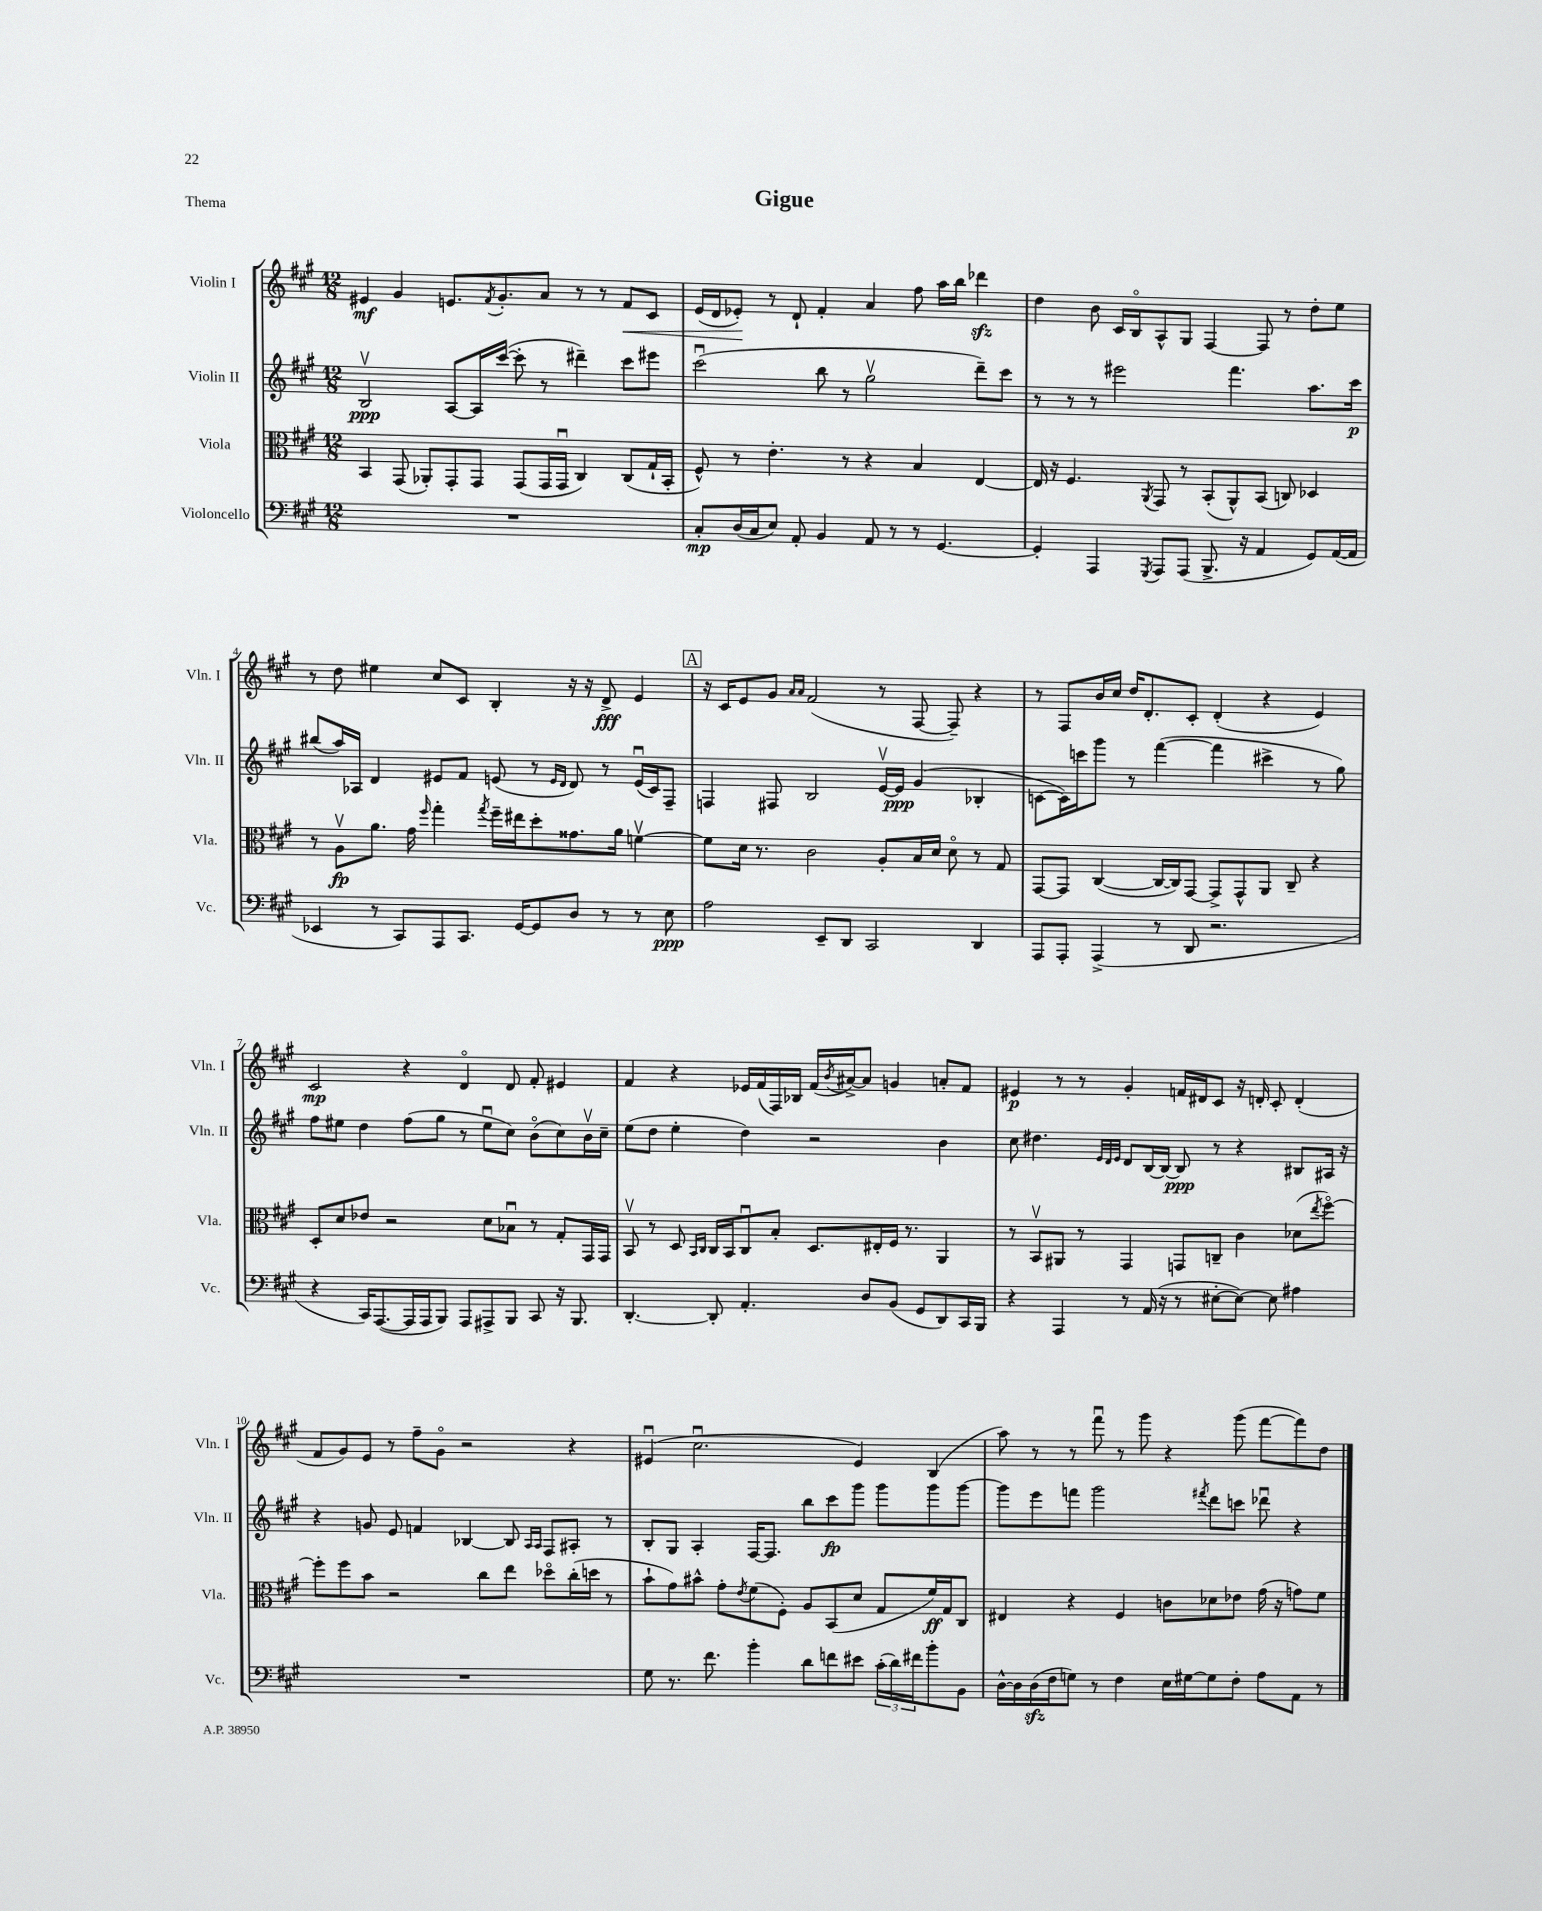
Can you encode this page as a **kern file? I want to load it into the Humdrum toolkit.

**kern	**kern	**kern	**kern
*staff4	*staff3	*staff2	*staff1
*clefF4	*clefC3	*clefG2	*clefG2
*k[f#c#g#]	*k[f#c#g#]	*k[f#c#g#]	*k[f#c#g#]
*M12/8	*M12/8	*M12/8	*M12/8
1.r	4BB/	2Bv/	4e#/
.	(8GG#/	.	4g#/
.	8AA-'/L)	.	.
.	8GG#'/	[8A/L	8.e/L
.	8GG#/J	16A/]L	.
.	.	.	8qf#/
.	.	([16ccc#/JJ	8.g#'/
.	(8GG#/L	8ccc#'\]	.
.	16GG#/L	8r	8a/J
.	16GG#u/JJ	.	.
.	4C#/)	4ddd#~\)	8r
.	.	.	8r
.	(8C#/L	8ccc#\L	8f#/L
.	16G#`/L	8eee#\J	8c#/J
.	16BB'/JJ	.	.
=	=	=	=
8C#'/L	8F#^^/)	(2ccc#u\	(16e/LL
.	.	.	16d/J
(16D/L	8r	.	8e-'/J)
16C#/J	.	.	.
8E/J)	4.e'\	.	8r
8AA'/	.	.	8d`/
4BB/	.	8bb\	4f#'/
.	8r	8r	.
8AA/	4r	2gg#v\	4a/
8r	.	.	.
8r	4B/	.	8ff#\
[4.GG#/	.	.	16aa\LL
.	.	.	16bb\JJ
.	[4E/	8ddd~\L)	4ddd-\
.	.	8ccc#\J	.
=	=	=	=
4GG#'/]	16E/]	8r	4dd\
.	16r	.	.
.	4.F#/	8r	.
4AAA/	.	8r	8b\
.	.	2eee#\	16c#/LL
.	.	.	16Bo/J
8qGGG#/	8qAA/	.	.
8AAA/L	8GG#/	.	8A^^/
(8AAA/J	8r	.	8G#/J
8.BBB^/	(8BB'/L	.	[4F#/
.	8AA^^/)	4.fff#\	.
16r	.	.	.
4AA/	(8BB/J	.	8F#/]
.	8C/)	.	8r
8GG#/L)	4D-/	8.aa\L	8dd'\L
([16AA/L	.	.	8ee\J
16AA/]JJ	.	16ccc#\Jk	.
=	=	=	=
4EE-/	8r	(8bb#/L	8r
.	8Av\L	16aa/L)	8dd\
.	.	16A-/JJ	.
8r	8.a\J	4d/	4ee#\
8CC#/L)	.	.	.
.	16g#\	.	.
.	16qqff#/	.	.
8AAA/	4gg#'\	8e#/L	8cc#/L
8.CC#/J	.	8f#/J	8c#/J
.	8qgg#/	.	.
.	16ff#~\LL	(8e/	4B'/
[16GG#/LK	16ee#\J	.	.
8GG#/]	8dd'\	8r	.
.	.	16qqe/LL	.
.	.	16qqd/JJ	.
8D/J	8.g##\	8d/)	16r
.	.	.	16r
8r	.	8r	8d^/
.	16a\Jk	.	.
8r	[4fv\	(16eu/LL	4e/
.	.	16c#/J)	.
8E\	.	8F#~/J	.
=	=	=	=
2A\	8f\]L	4F/	16r
.	.	.	16c#/LK
.	16d\Jk	.	8e/
.	8.r	.	.
.	.	8F#/	8g#/J
.	.	.	16qqa/LL
.	.	.	16qqa/JJ
.	2c#\	2B/	(2f#/
8EE~/L	.	.	.
8DD/J	.	.	.
2CC#/	.	.	.
.	8A'/L	[16ev/LL	8r
.	.	16e/]JJ	.
.	16B/L	(4g#/	[8F#/
.	16d/JJ	.	.
.	8do\	.	8F#~/])
4DD/	8r	4B-'/	4r
.	8G#/	.	.
=	=	=	=
8AAA/L	[8GG#/L	[8c\L	8r
8AAA'/J	8GG#/]J	16c\]L)	8F#/L
.	.	16ccc\J	.
(4AAA^/	([4C#/	8ggg#\J	16b/L
.	.	.	16cc#/JJ
.	.	8r	16dd/LK
.	.	.	8.d'/
8r	16C#/_LL	([4fff#\	.
.	16C#/]J)	.	.
8DD/	[8GG#/J	.	8c#'/J
2.r	8GG#^/]L	4fff#\]	(4d'/
.	8GG#^^/	.	.
.	8AA/J	4ccc#^\	4r
.	8C#~/	.	.
.	4r	8r	4e/)
.	.	8gg#\)	.
=	=	=	=
4r	8D'/L	8ff#\L	2c#/
.	8d/	8ee#\J	.
16CC#/LK)	8e-/J	4dd\	.
([8.AAA/	.	.	.
.	2r	.	.
16AAA/]L	.	(8ff#\L	4r
16AAA/J	.	.	.
8BBB/J)	.	8gg#\J	.
8AAA/L	.	8r	4do/
8AAA#^/	8d\L	8ee#u\L	.
8BBB/J	8B-u\J	8cc#\J)	8d/
8CC#/	8r	(8bo\L	8f#'/
16r	8G#'/L	8cc#\)	4e#/
8.BBB/	.	.	.
.	16GG#/L	16bv\L	.
.	16GG#/JJ	16cc#~\JJ	.
=	=	=	=
[4.DD'/	8BBv/	(8ee\L	4f#/
.	8r	8dd\J	.
.	8D/	4ee'\	4r
.	16qqBB/LL	.	.
.	16qqC#/JJ	.	.
8DD'/]	16C#/LL	.	.
.	16BB/J	.	.
4.AA'/	8C#u/	4dd\)	16e-/LL
.	.	.	(16f#/
.	8B'/J	.	16F#/)
.	.	.	16B-/JJ
.	8.D/L	2r	(16f#/LL
.	.	.	8qb/
.	.	.	[16a#^/J)
8D/L	.	.	8a#/]J
.	16E#'/L	.	.
(8BB/J	16F#/JJ	.	4g/
.	8.r	.	.
8GG#/L	.	.	.
8DD/)	4AA/	4b\	8a'/L
16CC#/L	.	.	8f#/J
16BBB/JJ	.	.	.
=	=	=	=
4r	8r	8cc#\	4e#/
.	8BBv/L	4.dd#\	.
4AAA/	8AA#/J	.	8r
.	8r	.	8r
.	.	32qqe/LLL	.
.	.	32qqd/	.
.	.	32qqe/JJJ	.
8r	4GG#/	8d/L	4g#'/
(16AA/	.	[16B/L	.
16r	.	16B/_JJ	.
8r	8GG/L	8B/]	16f/LL
.	.	.	16d#/J
[8E#'\L	8C~/J	8r	8c#/J
8E#\_J)	4c#\	4r	16r
.	.	.	16d'/
8E#\]	.	.	8c#'/
4A#\	(8d-\L	8B#/L	(4d'/
.	8qee/	.	.
.	[8ff#o\J)	16A#/Jk	.
.	.	16r	.
=	=	=	=
1.r	8ff#'\]L	4r	8f#/L
.	8ff#\	.	8g#/)
.	8b\J	8g/	8e/J
.	2r	8e/	8r
.	.	4f/	8ff#~\L
.	.	.	8g#o\J
.	.	[4B-/	2r
.	8cc#\L	.	.
.	8ee\J	8B-/]	.
.	.	16qqA/LL	.
.	.	16qqA/JJ	.
.	8dd-o\L	8F#/L	.
.	(16cc#'\L	8A#'/J	4r
.	16dd\JJ	.	.
.	8r	8r	.
=	=	=	=
8G#\	8b`\L	8B'/L	(4e#u/
8.r	8g#\)	8G#/J	.
.	8b#^^\J	4A'/	2.cc#u\
8.f#\	.	.	.
.	8g#'\L	.	.
.	8qe/	.	.
4b'\	(8f#\	[16F#/LK	.
.	.	8.F#/]J	.
.	8F#'\J)	.	.
8d\L	8A/L	8bb\L	.
8f\	(8BB/	8ccc#\	.
8e#\J	8d/J	8ggg#\J	4e#/)
(24c#'\LL	8G#/L	8ggg#\L	.
24d\)	.	.	.
24f#\J	.	.	.
8b'\	16f#/L)	8ggg#\	(4B/
.	16G#/J	.	.
8BB\J	8C#/J	[8ggg#\J	.
=	=	=	=
[16D^^\LL	4E#/	8ggg#\]L	8aa\)
16D\]	.	.	.
(16D\	.	8eee\	8r
16F#\J	.	.	.
8G\J)	4r	8fff\J	8r
8r	.	2ggg#\	8fff#u\
4F#\	4F#/	.	8r
.	.	.	8ggg#\
16E\LL	8c\L	.	4r
[16G#\J	.	.	.
.	.	8qfff#/	.
8G#\]	8d-\	8ddd\L	.
8F#'\J	8e-\J	8ccc\J	(8ggg#\
8A\L	(16g#\	8ddd-u\	[8fff#\L
.	16r	.	.
8AA\J	8g\L)	4r	8fff#\])
8r	8f#\J	.	8dd\J
==	==	==	==
*-	*-	*-	*-
